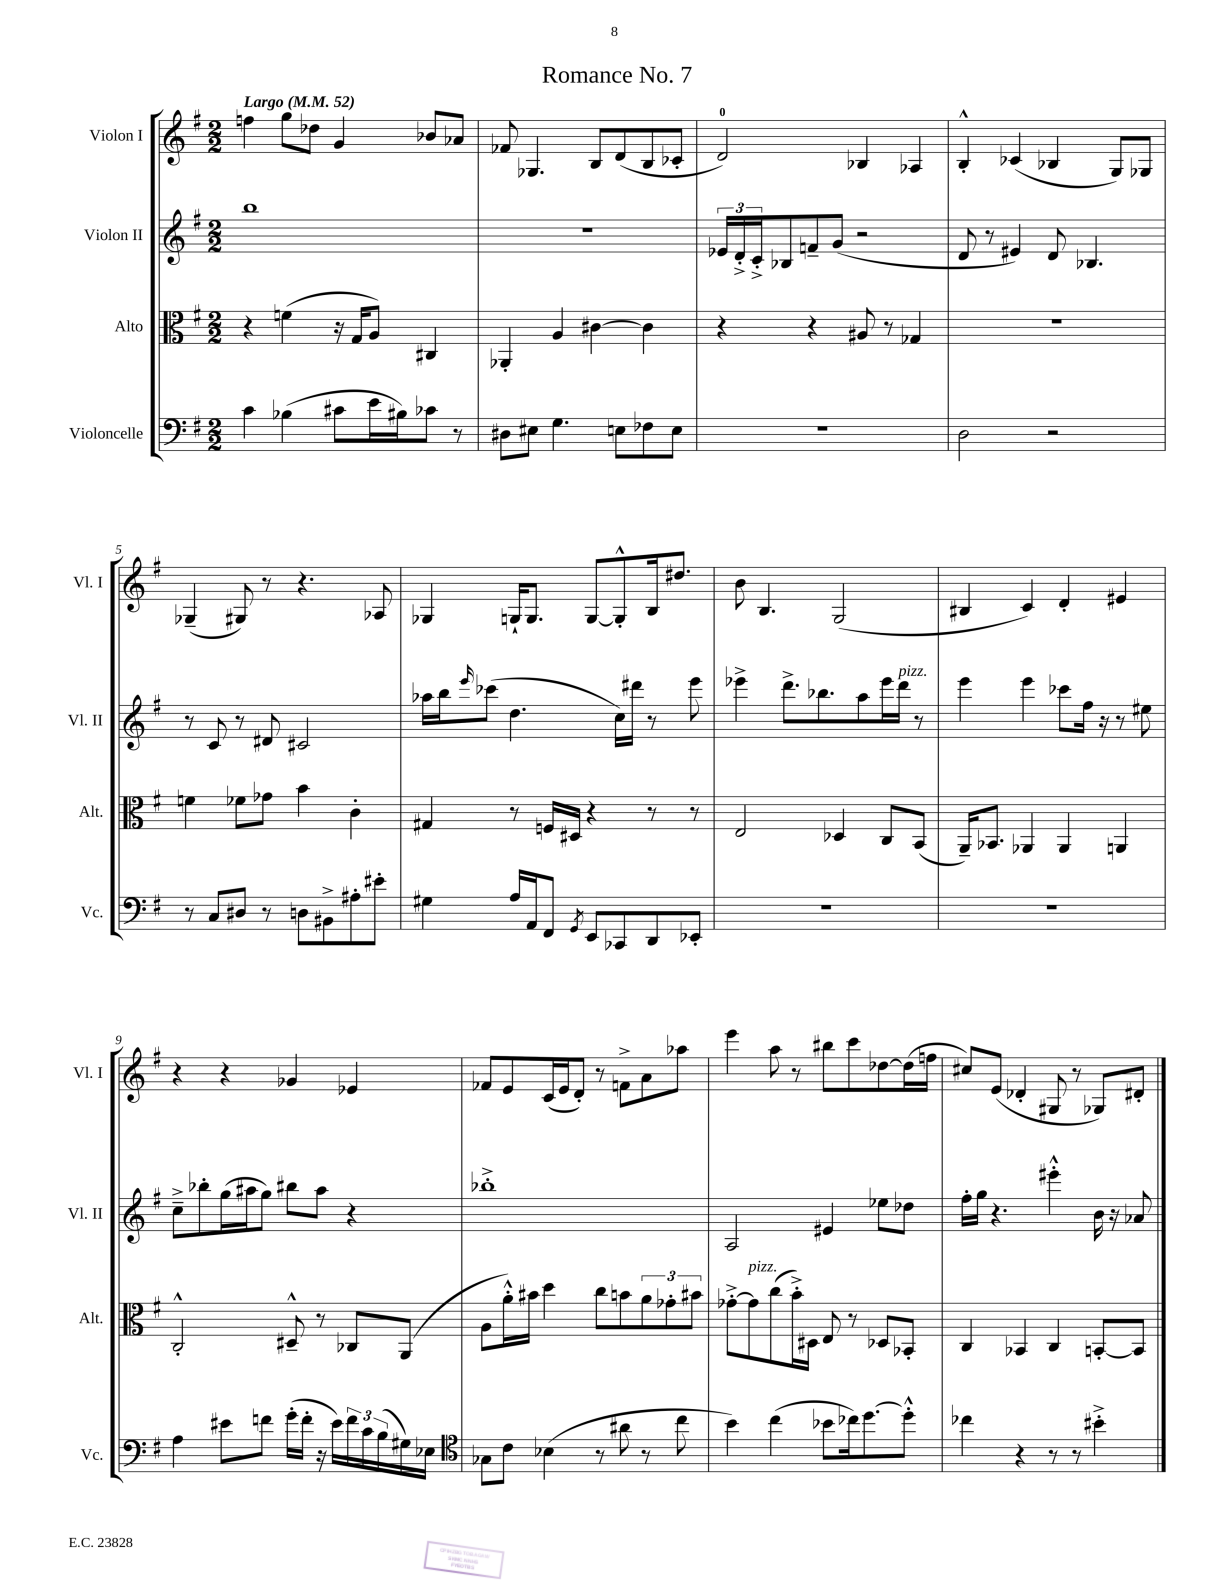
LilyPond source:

\header { title = "Romance No. 7" }
<<
\new StaffGroup <<
\new Staff = "s0" \with { instrumentName = "Violon I" shortInstrumentName = "Vl. I" } {
    \clef treble \key g \major \numericTimeSignature \time 2/2 \tempo "Largo" 4 = 52
    f''4 g''8 des''8 g'4 bes'8 aes'8 |
    fes'8 ges4. b8 d'8( b8 ces'8-. |
    d'2-0) bes4 aes4 |
    b4-.-^ ces'4( bes4 g8) ges8 |
    ges4--( gis8) r8 r4. aes8 |
    ges4 g16-! g8. g8~ g8-.-^ b16 dis''8. |
    b'8 b4. g2( |
    bis4 c'4) d'4-. eis'4 |
    r4 r4 ges'4 ees'4 |
    fes'8 e'8 c'16( e'16 d'8-.) r8 f'8-> a'8 aes''8 |
    e'''4 a''8 r8 bis''8 c'''8 des''8~ des''16( f''16 |
    cis''8) e'8( des'4-. gis8 r8 ges8) dis'8-. \bar "|." |
}
\new Staff = "s1" \with { instrumentName = "Violon II" shortInstrumentName = "Vl. II" } {
    \clef treble \key g \major \numericTimeSignature \time 2/2
    b''1 |
    r1 |
    \tuplet 3/2 { ees'16 d'16-.-> c'16-.-> } bes8 f'8-- g'8( r2 |
    d'8 r8 eis'4) d'8 bes4. |
    r8 c'8 r8 dis'8 cis'2 |
    aes''16 b''16 \grace { e'''16 } ces'''8( d''4. c''16) dis'''16 r8 e'''8 |
    ees'''4-> d'''8.-> bes''8. a''8 ees'''16 d'''16^\markup { \italic "pizz." } r8 |
    e'''4 e'''4 ces'''8 fis''16 r16 r8 eis''8 |
    c''8---> bes''8-. g''16( ais''16 g''8) bis''8 ais''8 r4 |
    bes''1-.-> |
    a2 eis'4 ees''8 des''8 |
    fis''16-. g''16 r4. eis'''4-.-^ b'16 r16 aes'8 \bar "|." |
}
\new Staff = "s2" \with { instrumentName = "Alto" shortInstrumentName = "Alt." } {
    \clef alto \key g \major \numericTimeSignature \time 2/2
    r4 f'4( r16 g16 a8) cis4 |
    aes,4-. a4 cis'4~ cis'4 |
    r4 r4 ais8 r8 ges4 |
    r1 |
    f'4 fes'8 ges'8 b'4 c'4-. |
    gis4 r8 f16 dis16 r4 r8 r8 |
    e2 des4 c8 b,8( |
    a,16--) bes,8. aes,4 aes,4 a,4 |
    c2-.-^ dis8---^ r8 ces8 a,8( |
    a8 a'16-.-^) bis'16 d''4 c''8 b'8 \tuplet 3/2 { a'8 ges'8-. bis'8 } |
    ges'8~-.-> ges'8^\markup { \italic "pizz." } c''8( b'16-.->) dis16 e8 r8 des8 bes,8-. |
    c4 bes,4 c4 b,8~-. b,8 \bar "|." |
}
\new Staff = "s3" \with { instrumentName = "Violoncelle" shortInstrumentName = "Vc." } {
    \clef bass \key g \major \numericTimeSignature \time 2/2
    c'4 bes4( cis'8 e'16 bis16) ces'8 r8 |
    dis8 eis8 g4. e8 fes8 e8 |
    r1 |
    d2 r2 |
    r8 c8 dis8 r8 d8 bis,8-> ais8-. eis'8-. |
    gis4 a16 a,16 fis,8 \acciaccatura { g,8 } e,8 ces,8 d,8 ees,8-. |
    R1 |
    R1 |
    a4 eis'8 f'8 g'16-.( f'16-. r16 eis'16) \tuplet 3/2 { f'16 c'16 b16( } gis16) ees16 |
    \clef tenor ges8 c'8 bes4( r8 ais'8 r8 c''8 |
    b'4) c''4( bes'8 ces''16) d''8.~ d''8-.-^ |
    ces''4 r4 r8 r8 bis'4-.-> \bar "|." |
}
>>
>>
